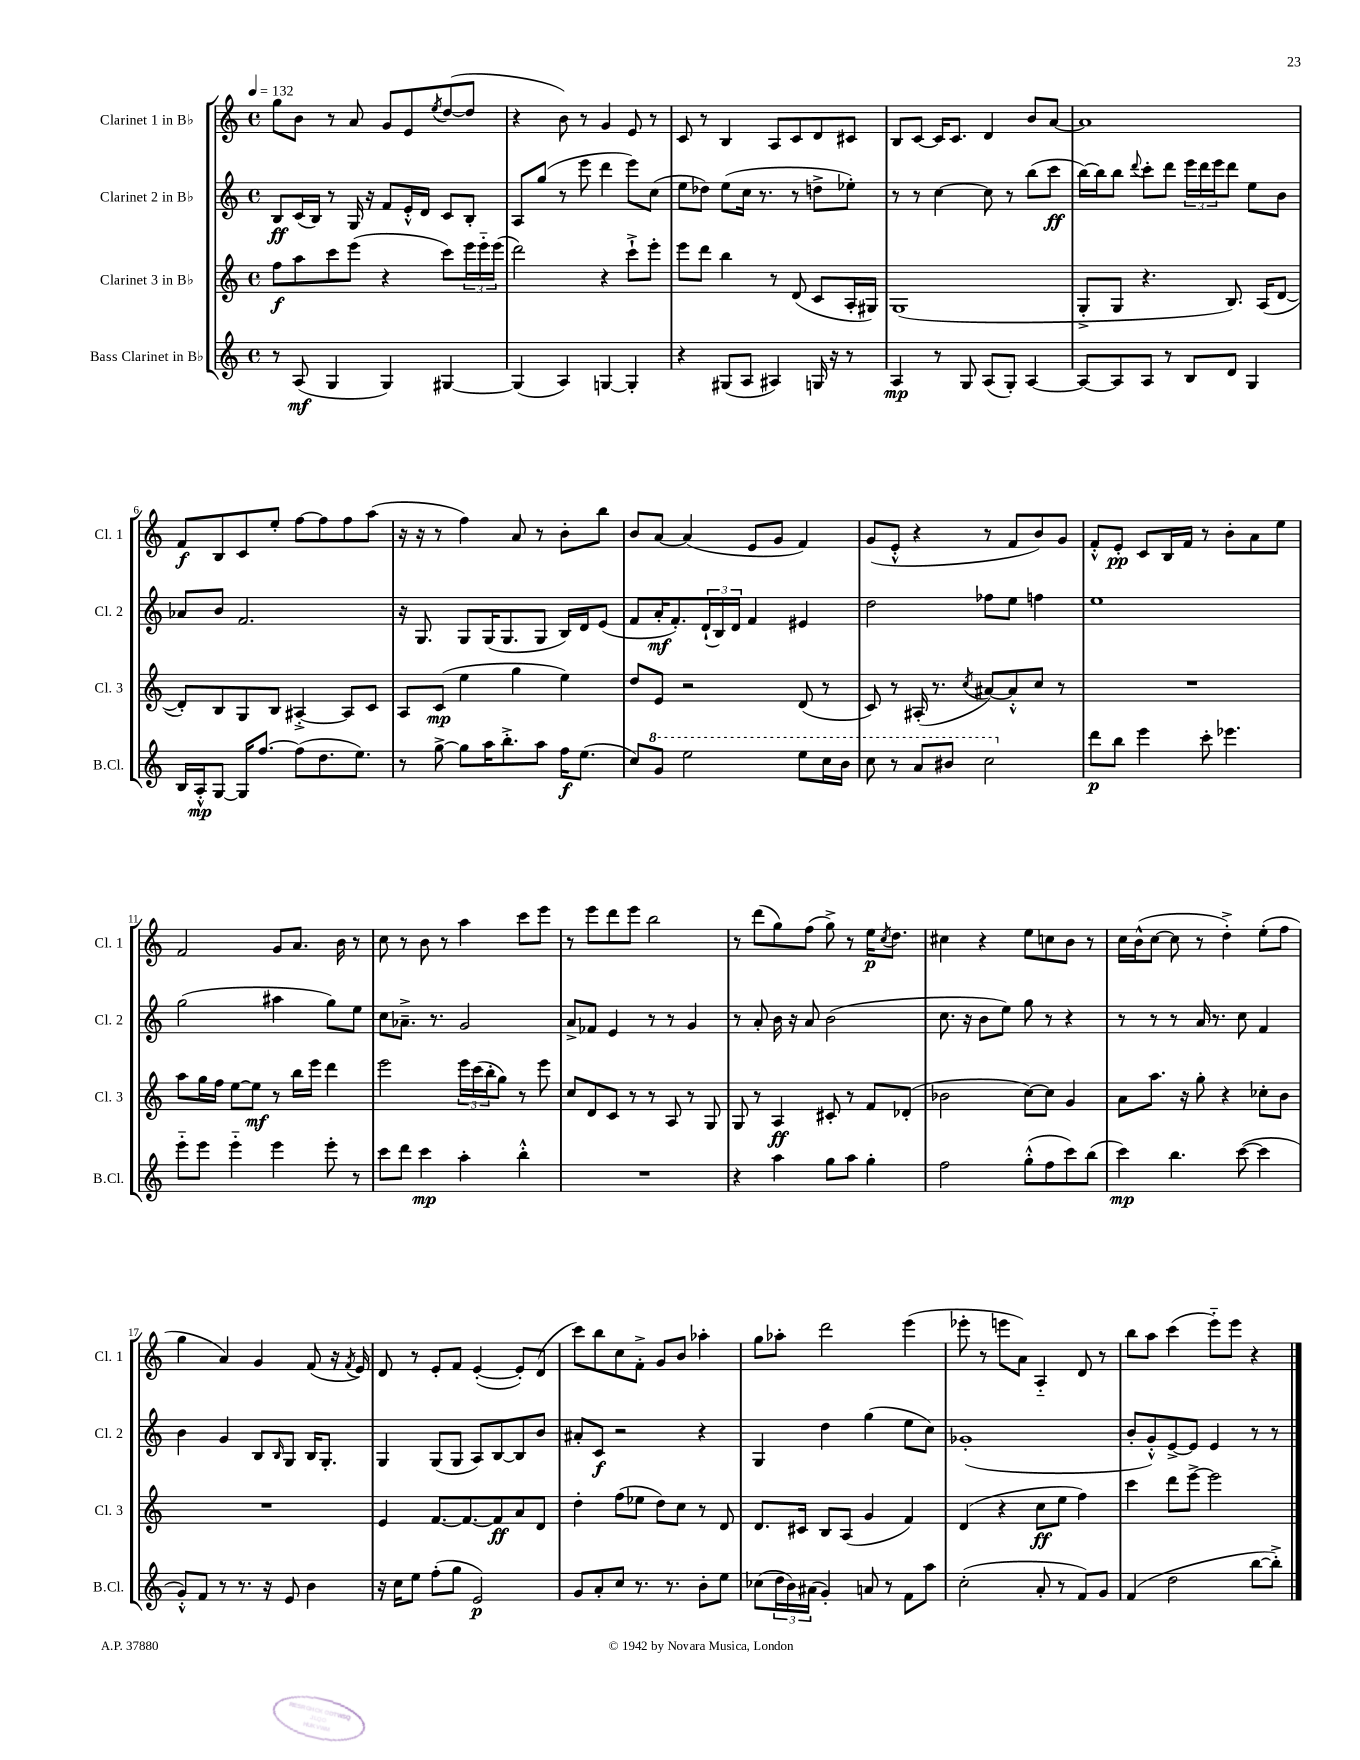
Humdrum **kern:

**kern	**kern	**kern	**kern
*staff4	*staff3	*staff2	*staff1
*clefG2	*clefG2	*clefG2	*clefG2
*k[]	*k[]	*k[]	*k[]
*M4/4	*M4/4	*M4/4	*M4/4
*met(c)	*met(c)	*met(c)	*met(c)
*MM132	*MM132	*MM132	*MM132
8r	8ff	8B	8gg
(8A	8aa	(16c	8b
.	.	16B)	.
4G	8ccc	8r	8r
.	(8eee	16G	8a
.	.	16r	.
4G)	4r	8f	8g
.	.	16e'^^	8e
.	.	16d	.
.	.	.	8qee
[4G#	8ccc)	8c	([8dd
.	24eee	8B'	8dd]
.	24eee'~	.	.
.	(24eee	.	.
=	=	=	=
(4G#]	2ddd)	8A	4r
.	.	(8gg	.
4A)	.	8r	8b)
.	.	8eee	8r
[4G	4r	4ddd	4g
4G']	8ccc`^	8eee)	8e
.	8eee'	(8cc	8r
=	=	=	=
4r	8eee	8ee	8c
.	8ddd	8dd-)	8r
(8G#	4bb	(8ee	4B
8A	.	16cc	.
.	.	8.r	.
4A#)	8r	.	8A
.	(8d	8r	8c
16G	8c	8dd^	8d
16r	.	.	.
8r	16A'	8ee-')	8c#
.	16G#)	.	.
=	=	=	=
4A	(1G	8r	8B
.	.	8r	[8c
8r	.	[4cc	16c]
.	.	.	8.c
8G	.	.	.
(8A	.	8cc]	4d
8G')	.	8r	.
[4A	.	(8bb	8b
.	.	8ccc	[8a
=	=	=	=
8A_	8G'^	[16bb)	1a]
.	.	16bb]	.
8A]	8G	8bb	.
.	.	8qqddd	.
8A	4.r	8ccc'	.
8r	.	8ddd	.
8B	.	24eee	.
.	.	24ddd	.
.	.	24eee	.
8d	8.B)	8ddd	.
4G	.	8ee	.
.	(16A	.	.
.	[8d	8b	.
=	=	=	=
16B	8d'])	8a-	8f
16A'^^	.	.	.
[8G	8B	8b	8B
16G]	8G	2.f	8c
[8.ff	.	.	.
.	8B	.	8ee'
(8ff]	[4A#'^	.	[8ff
8.dd	.	.	8ff]
.	8A#]	.	8ff
8.ee)	.	.	.
.	8c	.	(8aa
=	=	=	=
8r	8A	16r	16r
.	.	8.G	16r
[8gg^	(8c	.	8r
8gg]	4ee	8G	4ff)
16aa	.	(16G	.
8.bb'^	.	8.G	.
.	4gg	.	8a
8aa	.	8G	8r
16ff	4ee)	16B)	8b'
(8.ee	.	16d	.
.	.	(8e	8bb
=	=	=	=
8cc)	8dd	8f	8b
8gg	8e	16a'	[8a
.	.	8.f')	.
2eee	2r	.	(4a]
.	.	(24d`	.
.	.	24B)	.
.	.	24d	.
.	.	4f	8e
.	.	.	8g
8eee	(8d	4e#	4f)
16ccc	8r	.	.
16bb	.	.	.
=	=	=	=
8ccc	8c)	2dd	(8g
8r	8r	.	8e'^^
8aa	(16A#'	.	4r
.	8.r	.	.
8bb#	.	.	.
.	8qcc	.	.
2ccc	[8a#)	8ff-	8r
.	8a#'^^]	8ee	8f
.	8cc	4ff	8b)
.	8r	.	8g
=	=	=	=
8ddd	1r	1ee	8f'^^
8bb	.	.	8e'
4eee	.	.	8c
.	.	.	16B
.	.	.	16f
8ccc'	.	.	8r
4.eee-	.	.	8b'
.	.	.	8a
.	.	.	8ee
=	=	=	=
8eee'~	8aa	(2gg	2f
8eee	16gg	.	.
.	16ff	.	.
4eee'~	[8ee	.	.
.	8ee]	.	.
4eee	8r	4aa#	8g
.	16bb	.	8.a
.	16eee	.	.
8eee'	4ddd	8gg)	.
.	.	.	16b
8r	.	8ee	8r
=	=	=	=
8ccc	2eee	8cc	8cc
8ddd	.	8.a-~^	8r
4ccc	.	.	8b
.	.	8.r	.
.	.	.	8r
4aa'	24eee	2g	4aa
.	(24ccc	.	.
.	24bb'	.	.
.	8gg)	.	.
4bb'^^	8r	.	8ccc
.	8eee	.	8eee
=	=	=	=
1r	8cc	8a^	8r
.	8d	8f-	8eee
.	8c	4e	8ddd
.	8r	.	8eee
.	8r	8r	2bb
.	8A	8r	.
.	8r	4g	.
.	8G	.	.
=	=	=	=
4r	8G	8r	8r
.	8r	8a'	(8ddd
4aa	4A	16b	8gg)
.	.	16r	.
.	.	8a	(8ff
8gg	8c#'	(2b	8gg^)
8aa	8r	.	8r
4gg'	8f	.	16ee
.	.	.	8qcc
.	.	.	8.dd
.	(8d-'	.	.
=	=	=	=
2ff	2b-	8.cc	4cc#
.	.	16r	.
.	.	8b	4r
.	.	8ee)	.
(8gg'^^	[8cc)	8gg	8ee
8ff	8cc]	8r	8cc
8ccc)	4g	4r	8b
(8bb	.	.	8r
=	=	=	=
4ccc)	8a	8r	16cc
.	.	.	(16b^^
.	8.aa	8r	[8cc
4.bb	.	8r	8cc]
.	16r	.	.
.	8gg'	16a	8r
.	.	8.r	.
.	4r	.	4dd'^)
([8ccc	.	8cc	.
4ccc]	8cc-'	4f	(8ee'
.	8b	.	8ff
=	=	=	=
8g'^^)	1r	4b	4gg
8f	.	.	.
8r	.	4g	4a)
8.r	.	.	.
.	.	8B	4g
16r	.	.	.
.	.	16qqB	.
8e	.	8G	.
4b	.	16B	(8f
.	.	8.G'	.
.	.	.	16r
.	.	.	8qf
.	.	.	16e)
=	=	=	=
16r	4e	4G	8d
16cc	.	.	.
8ee	.	.	8r
(8ff'	[8.f	(8G	8e'
8gg	.	8G	8f
.	8.f_	.	.
2e)	.	8A)	([4e'
.	8f]	[8B	.
.	8a	8B]	8e'])
.	8d	8b	(8d
=	=	=	=
8g	4dd'	8a#'	8ccc)
8a'	.	8c	8bb
8cc	(8ff	2r	8cc
8.r	8ee-	.	8f'^
.	8dd)	.	8g
8.r	.	.	.
.	8cc	.	8b
8b'	8r	4r	4aa-'
8ee	8d	.	.
=	=	=	=
(8cc-	8.d	4G	8gg
24dd	.	.	8aa-'
24b)	.	.	.
.	16c#	.	.
(24a#	.	.	.
4g')	8B	4dd	2ddd
.	(8A	.	.
8a	4g	(4gg	.
8r	.	.	.
8f	4f)	8ee	(4eee
8aa	.	8cc)	.
=	=	=	=
(2cc'	(4d	(1g-'	8eee-'
.	.	.	8r
.	4r	.	8eee
.	.	.	8a)
8a'	8cc	.	4A'~
8r	8ee	.	.
8f)	4ff)	.	8d
8g	.	.	8r
=	=	=	=
(4f	4ccc	8b'	8bb
.	.	8g'^^)	8aa
2dd	8ddd	[8e^	(4ccc
.	[8eee^	8e]	.
.	2eee]	4e	8eee'~)
.	.	.	8eee
[8bb	.	8r	4r
8bb'^])	.	8r	.
==	==	==	==
*-	*-	*-	*-
